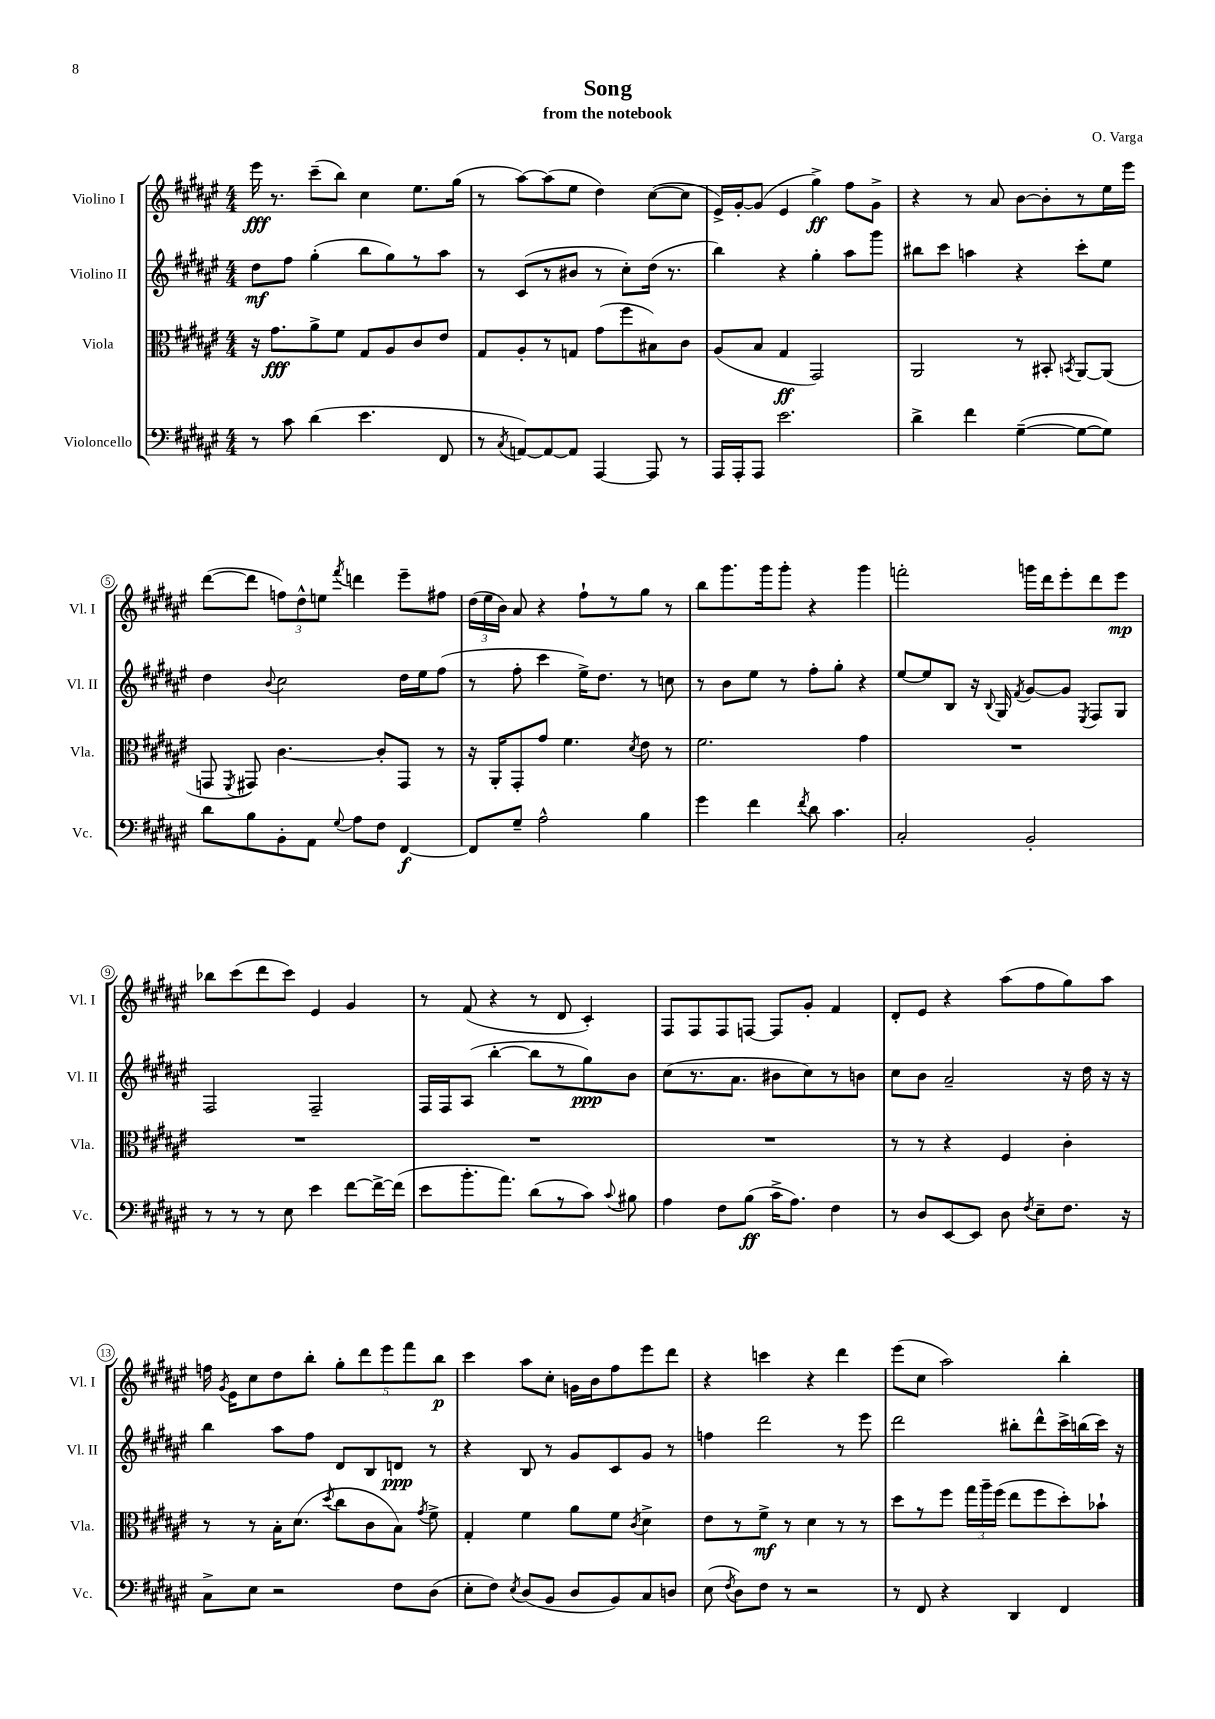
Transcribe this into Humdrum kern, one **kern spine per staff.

**kern	**dynam	**kern	**dynam	**kern	**dynam	**kern	**dynam
*part4	*part4	*part3	*part3	*part2	*part2	*part1	*part1
*staff4	*staff4	*staff3	*staff3	*staff2	*staff2	*staff1	*staff1
*I"Violoncello	*	*I"Viola	*	*I"Violino II	*	*I"Violino I	*
*I'Vc.	*	*I'Vla.	*	*I'Vl. II	*	*I'Vl. I	*
*clefF4	*	*clefC3	*	*clefG2	*	*clefG2	*
*k[f#c#g#d#a#e#]	*	*k[f#c#g#d#a#e#]	*	*k[f#c#g#d#a#e#]	*	*k[f#c#g#d#a#e#]	*
*M4/4	*	*M4/4	*	*M4/4	*	*M4/4	*
=1	=1	=1	=1	=1	=1	=1	=1
8r	.	16r	.	8dd#\L	mf	16eee#\	fff
.	.	8.g#\L	fff	.	.	8.r	.
8c#\	.	.	.	8ff#\J	.	.	.
(4d#\	.	8a#^\	.	(4gg#'\	.	(8ccc#~\L	.
.	.	8f#\J	.	.	.	8bb\J)	.
4.e#\	.	8G#/L	.	8bb\L	.	4cc#\	.
.	.	8A#/	.	8gg#\)	.	.	.
.	.	8c#/	.	8r	.	8.ee#\L	.
8FF#/	.	8e#/J	.	8aa#\J	.	.	.
.	.	.	.	.	.	(16gg#\Jk	.
=2	=2	=2	=2	=2	=2	=2	=2
8r	.	8G#/L	.	8r	.	8r	.
8qC#/	.	.	.	.	.	.	.
[8AAn/L)	.	8A#'/	.	(8c#/L	.	[8aa#\L)	.
8AA/_	.	8r	.	8r	.	(8aa#\]	.
8AA/J]	.	8Gn/J	.	8b#X/J	.	8ee#\J	.
[4AAA#/	.	(8g#\L	.	8r	.	4dd#\)	.
.	.	8ff#\	.	8cc#'\L)	.	.	.
8AAA#/]	.	8B#X\)	.	(16dd#\Jk	.	([8cc#\L	.
.	.	.	.	8.r	.	.	.
8r	.	8c#\J	.	.	.	8cc#\J]	.
=3	=3	=3	=3	=3	=3	=3	=3
16AAA#/LL	.	(8A#/L	.	4bb\)	.	16e#^/LL)	.
16AAA#'/J	.	.	.	.	.	[16g#'/J	.
8AAA#/J	.	8B/J	.	.	.	(8g#/J]	.
2.e#\	.	4G#/	ff	4r	.	4e#/	.
.	.	2GG#/)	.	4gg#'\	.	4gg#^\)	ff
.	.	.	.	8aa#\L	.	8ff#\L	.
.	.	.	.	8ggg#\J	.	8g#^\J	.
=4	=4	=4	=4	=4	=4	=4	=4
4d#^\	.	2AA#/	.	8bb#X\L	.	4r	.
.	.	.	.	8ccc#\J	.	.	.
4f#\	.	.	.	4aan\	.	8r	.
.	.	.	.	.	.	8a#/	.
([4G#~\	.	8r	.	4r	.	[8b\L	.
.	.	8BB#X'/	.	.	.	8b'\]	.
.	.	8qBBn/	.	.	.	.	.
8G#\L_	.	[8AA#/L	.	8ccc#'\L	.	8r	.
8G#\J])	.	(8AA#/J]	.	8ee#\J	.	16ee#\L	.
.	.	.	.	.	.	16eee#\JJ	.
!!LO:LB:g=z
=5	=5	=5	=5	=5	=5	=5	=5
8d#\L	.	8GGn/	.	4dd#\	.	([8ddd#\L	.
.	.	8qFF#/	.	.	.	.	.
8B\	.	8GG#X/)	.	.	.	8ddd#\J]	.
.	.	.	.	8qqb/	.	.	.
8BB'\	.	[4.c#\	.	2cc#\	.	12ffn\L)	.
.	.	.	.	.	.	12dd#^^\	.
8AA#\J	.	.	.	.	.	.	.
.	.	.	.	.	.	12een\J	.
8qqG#/	.	.	.	.	.	8qfff#/	.
8A#\L	.	.	.	.	.	4dddn\	.
8F#\J	.	8c#'/L]	.	.	.	.	.
[4FF#/	f	8GG#/J	.	16dd#\LL	.	8eee#~\L	.
.	.	.	.	16ee#\J	.	.	.
.	.	8r	.	(8ff#\J	.	8ff#X\J	.
=6	=6	=6	=6	=6	=6	=6	=6
8FF#/L]	.	16r	.	8r	.	(24dd#\LL	.
.	.	.	.	.	.	24ee#\	.
.	.	16AA#'/KL	.	.	.	.	.
.	.	.	.	.	.	24b\JJ)	.
8G#~/J	.	8GG#'/	.	8ff#'\	.	8a#/	.
2A#^^\	.	8g#/J	.	4ccc#\	.	4r	.
.	.	4.f#\	.	.	.	.	.
.	.	.	.	16ee#^\KL)	.	8ff#`\L	.
.	.	.	.	8.dd#\J	.	.	.
.	.	.	.	.	.	8r	.
.	.	8qd#/	.	.	.	.	.
4B\	.	8e#\	.	8r	.	8gg#\J	.
.	.	8r	.	8ccn\	.	8r	.
=7	=7	=7	=7	=7	=7	=7	=7
4g#\	.	2.f#\	.	8r	.	8bb\L	.
.	.	.	.	8b\L	.	8.ggg#\	.
4f#\	.	.	.	8ee#\J	.	.	.
.	.	.	.	.	.	16ggg#\k	.
.	.	.	.	8r	.	8ggg#'\J	.
8qf#/	.	.	.	.	.	.	.
8d#\	.	.	.	8ff#'\L	.	4r	.
4.c#\	.	.	.	8gg#'\J	.	.	.
.	.	4g#\	.	4r	.	4ggg#\	.
=8	=8	=8	=8	=8	=8	=8	=8
2C#'/	.	1r	.	[8ee#/L	.	2fffn'\	.
.	.	.	.	8ee#/]	.	.	.
.	.	.	.	8B/J	.	.	.
.	.	.	.	16r	.	.	.
.	.	.	.	8qqB/	.	.	.
.	.	.	.	16G#/	.	.	.
.	.	.	.	8qf#/	.	.	.
2BB'/	.	.	.	[8g#/L	.	16gggn\LL	.
.	.	.	.	.	.	16ddd#\J	.
.	.	.	.	8g#/J]	.	8eee#'\	.
.	.	.	.	8qE#/	.	.	.
.	.	.	.	8F#/L	.	8ddd#\	.
.	.	.	.	8G#/J	.	8eee#\J	mp
!!LO:LB:g=z
=9	=9	=9	=9	=9	=9	=9	=9
8r	.	1r	.	2F#/	.	8bb-X\L	.
8r	.	.	.	.	.	(8ccc#\	.
8r	.	.	.	.	.	8ddd#\	.
8E#\	.	.	.	.	.	8ccc#\J)	.
4e#\	.	.	.	2F#~/	.	4e#/	.
[8f#\L	.	.	.	.	.	4g#/	.
16f#^\L_	.	.	.	.	.	.	.
(16f#\JJ]	.	.	.	.	.	.	.
=10	=10	=10	=10	=10	=10	=10	=10
8e#\L	.	1r	.	16F#/LL	.	8r	.
.	.	.	.	16F#/J	.	.	.
8.b'\	.	.	.	(8A#/J	.	(8f#/	.
.	.	.	.	[4bb'\	.	4r	.
8.a#\J)	.	.	.	.	.	.	.
(8d#\L	.	.	.	8bb\L]	.	8r	.
8r	.	.	.	8r	.	8d#/	.
8c#\J)	.	.	.	8gg#\)	ppp	4c#'/)	.
8qqc#/	.	.	.	.	.	.	.
8B#X\	.	.	.	8b\J	.	.	.
=11	=11	=11	=11	=11	=11	=11	=11
4A#\	.	1r	.	(8cc#\L	.	8F#/L	.
.	.	.	.	8.r	.	8F#/	.
8F#\L	.	.	.	.	.	8F#/	.
.	.	.	.	8.a#\J	.	.	.
(8B\J	ff	.	.	.	.	[8Fn/J	.
16c#^\KL	.	.	.	8b#X\L	.	8F/L]	.
8.A#\J)	.	.	.	.	.	.	.
.	.	.	.	8cc#\)	.	8g#'/J	.
4F#\	.	.	.	8r	.	4f#/	.
.	.	.	.	8bn\J	.	.	.
=12	=12	=12	=12	=12	=12	=12	=12
8r	.	8r	.	8cc#\L	.	8d#'/L	.
8D#/L	.	8r	.	8b\J	.	8e#/J	.
[8EE#/	.	4r	.	2a#~/	.	4r	.
8EE#/J]	.	.	.	.	.	.	.
8D#\	.	4F#/	.	.	.	(8aa#\L	.
8qF#/	.	.	.	.	.	.	.
8E#~\L	.	.	.	.	.	8ff#\	.
8.F#\J	.	4c#'\	.	16r	.	8gg#\)	.
.	.	.	.	16dd#\	.	.	.
.	.	.	.	16r	.	8aa#\J	.
16r	.	.	.	16r	.	.	.
!!LO:LB:g=z
=13	=13	=13	=13	=13	=13	=13	=13
8C#^\L	.	8r	.	4bb\	.	16ffn\	.
.	.	.	.	.	.	8qg#/	.
.	.	.	.	.	.	16e#\KL	.
8E#\J	.	8r	.	.	.	8cc#\	.
2r	.	16B'\KL	.	8aa#\L	.	8dd#\	.
.	.	(8.d#\J	.	.	.	.	.
.	.	.	.	8ff#\J	.	8bb'\J	.
.	.	8qdd#/	.	.	.	.	.
.	.	8cc#\L	.	8d#/L	.	10gg#'\L	.
.	.	.	.	.	.	10ddd#\	.
.	.	8c#\	.	8B/	.	.	.
.	.	.	.	.	.	10eee#\	.
8F#\L	.	8B\J)	.	8dn/J	ppp	.	.
.	.	.	.	.	.	10fff#\	.
.	.	8qg#/	.	.	.	.	.
(8D#\J	.	8f#^\	.	8r	.	.	.
.	.	.	.	.	.	10bb\J	p
=14	=14	=14	=14	=14	=14	=14	=14
8E#'\L	.	4G#'/	.	4r	.	4ccc#\	.
8F#\J)	.	.	.	.	.	.	.
8qE#/	.	.	.	.	.	.	.
(8D#/L	.	4f#\	.	8B/	.	8aa#\L	.
8BB/J	.	.	.	8r	.	8cc#'\J	.
8D#/L	.	8a#\L	.	8g#/L	.	16gn\LL	.
.	.	.	.	.	.	16b\J	.
8BB/)	.	8f#\J	.	8c#/	.	8ff#\	.
.	.	8qc#/	.	.	.	.	.
8C#/	.	4d#^\	.	8g#/J	.	8eee#\	.
8Dn/J	.	.	.	8r	.	8ddd#\J	.
=15	=15	=15	=15	=15	=15	=15	=15
(8E#\	.	8e#\L	.	4ffn\	.	4r	.
8qF#/	.	.	.	.	.	.	.
8D#\L)	.	8r	.	.	.	.	.
8F#\J	.	8f#^\J	mf	2ddd#\	.	4cccn\	.
8r	.	8r	.	.	.	.	.
2r	.	4d#\	.	.	.	4r	.
.	.	8r	.	8r	.	4ddd#\	.
.	.	8r	.	8eee#\	.	.	.
=16	=16	=16	=16	=16	=16	=16	=16
8r	.	8dd#\L	.	2ddd#\	.	(8eee#\L	.
8FF#/	.	8r	.	.	.	8cc#\J	.
4r	.	8ff#\J	.	.	.	2aa#\)	.
.	.	24gg#\LL	.	.	.	.	.
.	.	24aa#~\	.	.	.	.	.
.	.	(24ff#\JJ	.	.	.	.	.
4DD#/	.	8ee#\L	.	8bb#X'\L	.	.	.
.	.	8ff#\	.	8ddd#^^\	.	.	.
4FF#/	.	8dd#'\)	.	16ccc#^\L	.	4bb'\	.
.	.	.	.	(16bbn\	.	.	.
.	.	8b-X`\J	.	16ccc#\JJ)	.	.	.
.	.	.	.	16r	.	.	.
==	==	==	==	==	==	==	==
*-	*-	*-	*-	*-	*-	*-	*-
